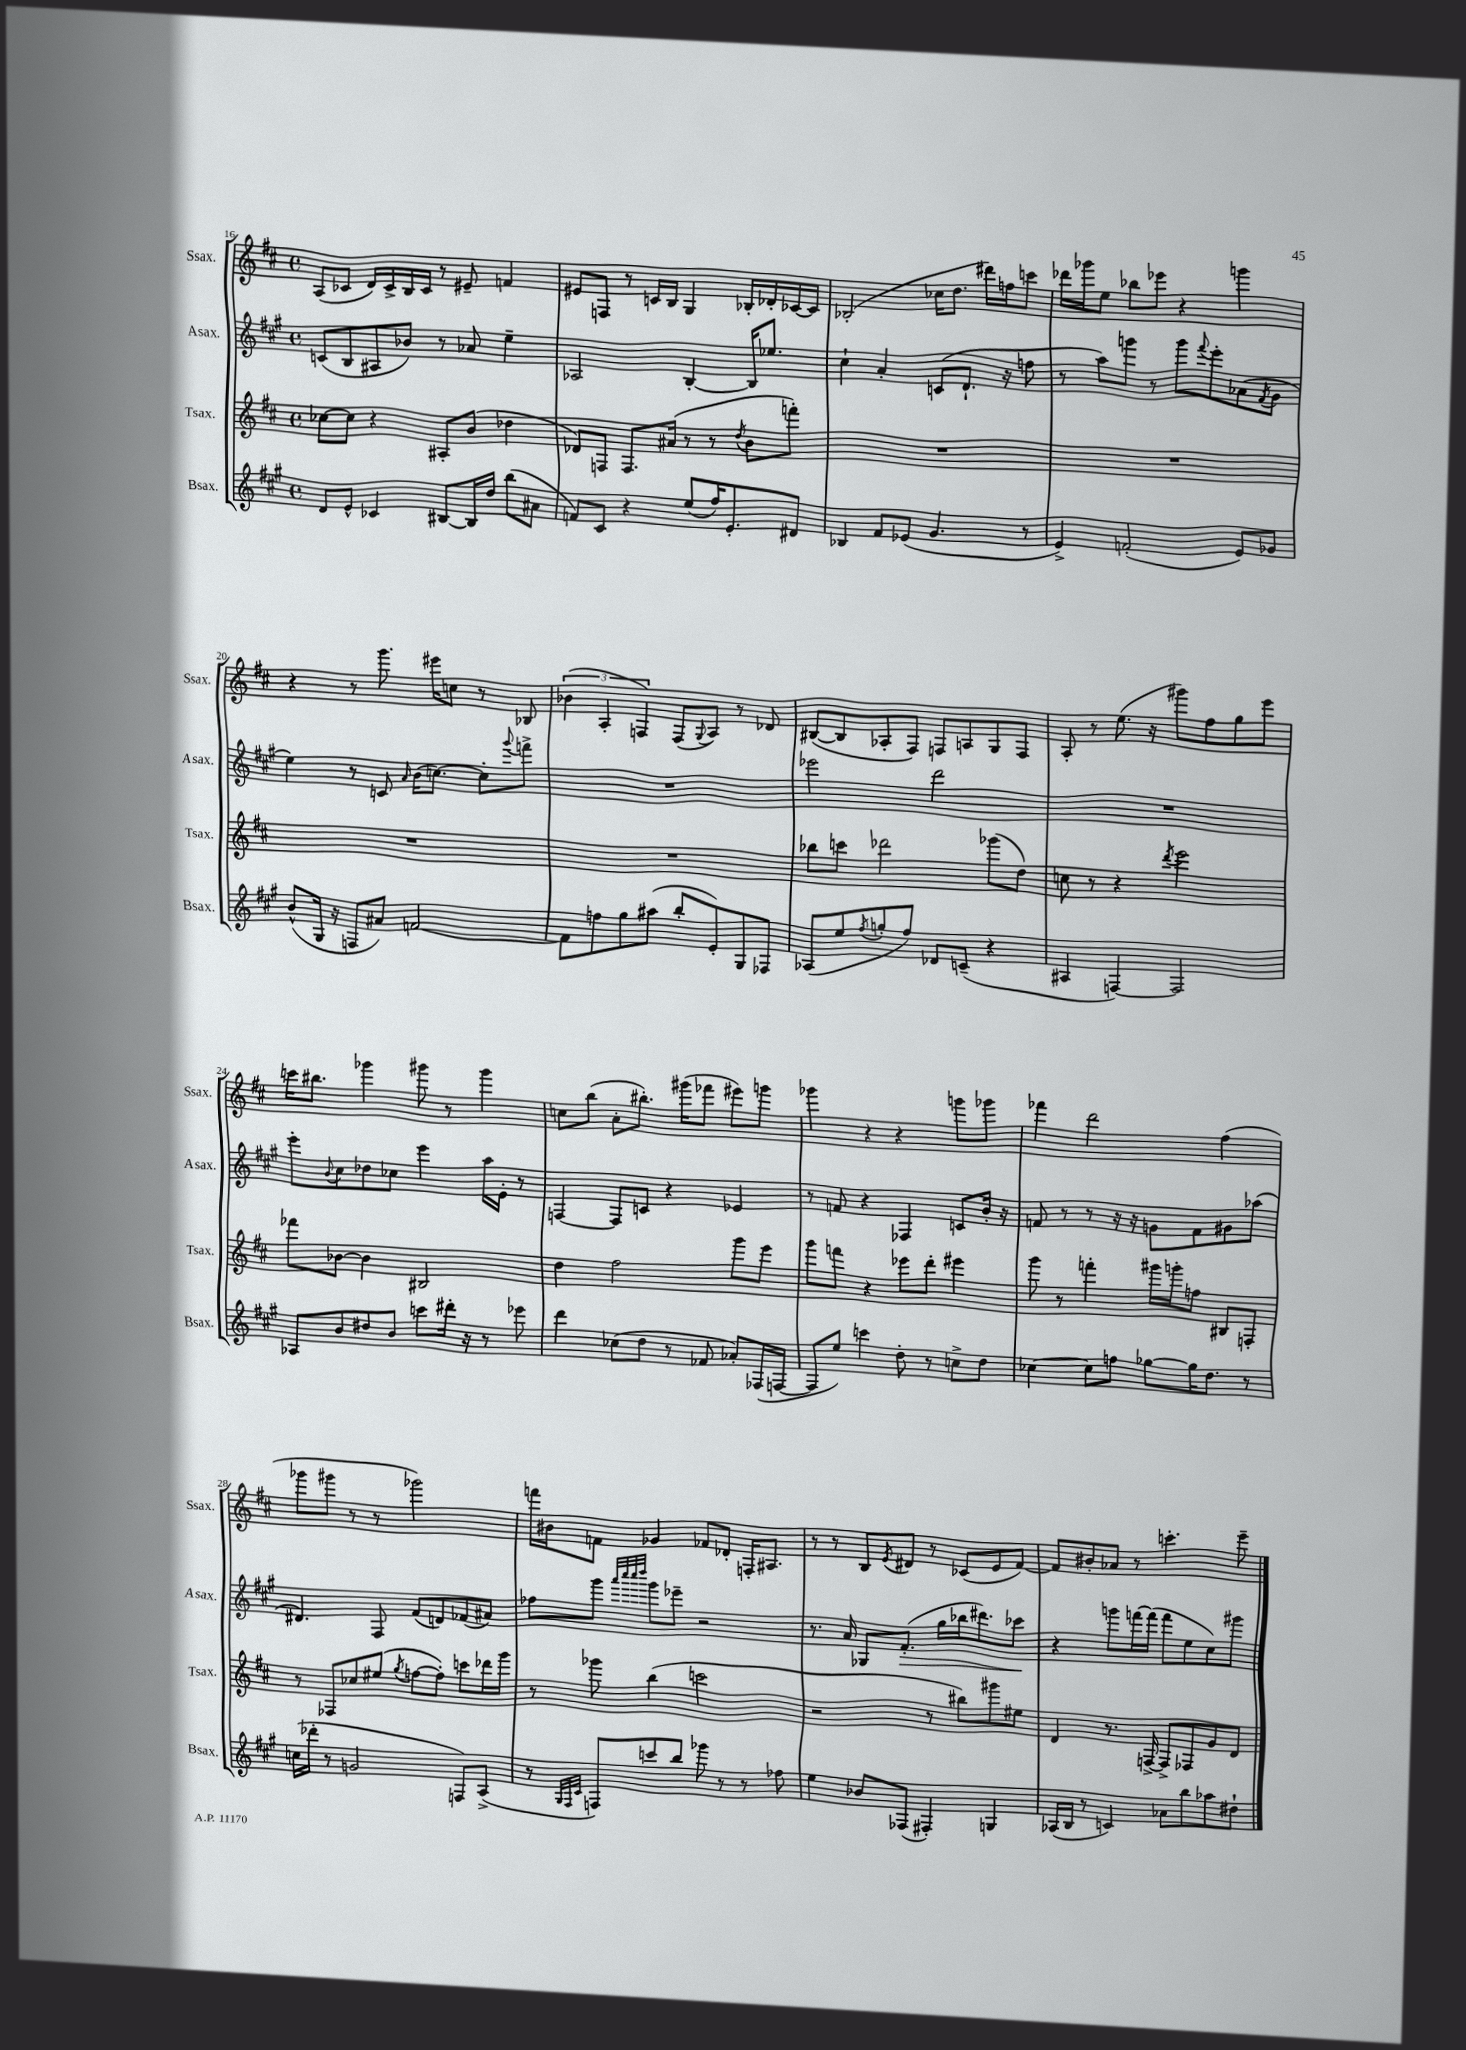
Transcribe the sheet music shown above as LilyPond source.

<<
\new StaffGroup <<
\new Staff = "s0" \with { instrumentName = "Ssax." shortInstrumentName = "Ssax." } {
    \clef treble \key d \major \defaultTimeSignature \time 4/4
    a8( ces'8 d'16) ces'16-> b16 ces'16 r8 eis'8-- f'4 |
    eis'8 f8 r8 c'16 b16 g4 bes16-. des'16-. ces'16~ ces'16 |
    bes2-.( ces''16 d''8. dis'''16) f''16 c'''8 |
    des'''16 ges'''16 e''8 bes''8 ees'''8 r4 g'''4 |
    r4 r8 g'''8. eis'''16 c''8 r8 bes8 |
    \tuplet 3/2 { bes'4( a4-. f4) } f8( \appoggiatura { g8 } a8) r8 des'8 |
    bis8~( bis8 aes8-. fis8) f8 a8 g8 f8 |
    a8-. r8 e''8.( r16 gis'''8) fis''8 g''8 e'''8 |
    c'''16 bis''8. ges'''4 gis'''8 r8 gis'''4 |
    c''8 b''8( a'8-. bis''8.-.) gis'''16( fes'''8 eis'''8) g'''8 |
    ges'''4 r4 r4 g'''8 ges'''8 |
    fes'''4 d'''2 fis''4( |
    ges'''8 gis'''8 r8 r8 ges'''2) |
    f'''16 bis'16 f'8 ges'4 fes'8 des'8-. f16-. ais8. |
    r8 r8 b8 \acciaccatura { e'8 } dis'8 r8 ces'8( e'8 fis'8~) |
    fis'8 bis'8-. aes'8 r8 c'''4.-. e'''8-- \bar "|." |
}
\new Staff = "s1" \with { instrumentName = "Asax." shortInstrumentName = "Asax." } {
    \clef treble \key a \major \defaultTimeSignature \time 4/4
    c'8( b8 ais8 bes'8) r8 aes'8 e''4-- |
    aes2 b4~-. b16 ees''8. |
    cis''4-! a'4-. c'8( d'8.-! r16 f''8 |
    r8 a''8) g'''8 r8 g'''8 \appoggiatura { fis'''8 } e'''8-. aes'8( \acciaccatura { fis'8 } gis'8 |
    e''4) r8 c'8 \grace { a'16 } b'16( c''8.~) c''8-. \appoggiatura { gis'''8 } f'''8-> |
    R1 |
    ees'''2 d'''2 |
    R1 |
    e'''8-. \appoggiatura { b'8 } cis''8 des''8 ces''8 e'''4 a''16 e'16-. r8 |
    f4~ f8 c'8 r4 ees'4 |
    r8 f'8 r4 fes4 c'8 b'16-. r16 |
    f'8 r8 r8 r16 r16 g'8 f'8 gis'8 aes''8( |
    dis'4.) fis8 fis'8( d'8) fes'8( ais'8) |
    fes''8 gis'''8 \grace { a'''32 cis''''32 cis''''32 d''''32 } gis'''8 ees'''8-- r2 |
    r8. a'16 ges8 fis'8.-.\>( gis''16 bes''16 dis'''8.) ces'''8\! |
    r4 g'''8 f'''16~ f'''16( f'''8 e''8 cis''8) gis'''8 \bar "|." |
}
\new Staff = "s2" \with { instrumentName = "Tsax." shortInstrumentName = "Tsax." } {
    \clef treble \key d \major \defaultTimeSignature \time 4/4
    ces''8~ ces''8 r4 ais8-. b'8( des''4 |
    des'8) f8 f8. ais'16( r8 r8 \acciaccatura { d''8 } b'8 f'''8-.) |
    R1 |
    R1 |
    R1 |
    R1 |
    bes''8 c'''8 des'''2 ges'''8( d''8) |
    c''8 r8 r4 \acciaccatura { d'''8 } e'''2 |
    fes'''8 bes'8~ bes'4 bis2 |
    d''4 fis''2 g'''8 e'''8 |
    g'''8 f'''8 r4 ees'''8 d'''8-. eis'''4 |
    g'''8 r8 f'''4-. gis'''16 g'''16-. f''8 bis8 f8-. |
    r8 fes8 ces''8 eis''8( \acciaccatura { g''8 } f''8~ f''8-.) c'''8 des'''16 g'''16 |
    r8 ges'''8 b''4( c'''2 |
    r2 r8 bis''8) gis'''8 eis''8 |
    d'4 r8. f16~-> f8-> fes8 g'8 d'8 \bar "|." |
}
\new Staff = "s3" \with { instrumentName = "Bsax." shortInstrumentName = "Bsax." } {
    \clef treble \key a \major \defaultTimeSignature \time 4/4
    d'8 e'8-^ ces'4 bis8~ bis16 d''16 b''8( ais'8 |
    f'8) cis'8 r4 e''8( fis''16) e'8.-. dis'8 |
    bes4 fis'8 ees'8( gis'4. r8 |
    e'4->) f'2-.( e'8) ges'8 |
    b'8-^( gis16 r16 f8 ais'8) f'2~ |
    f'8 f''8 gis''8 ais''8( b''8-. e'8-.) gis8 fes8 |
    aes8( e''8 \acciaccatura { fis''8 } g''8-. fis''8) des'8 c'8--( r4 |
    ais4 f4~) f2 |
    aes8 b'8 dis''8 b'8 c'''8 dis'''16-. r16 r8 ees'''8 |
    d'''4 ces''8( d''8 r8 fes'8 aes'8-.) fes16( f16~ |
    f8 e''8) c'''4 d''8-. r8 c''8-> d''8 |
    ces''4~ ces''8 f''8 ges''8~ ges''16 d''8. r8 |
    c''16( des'''16-. r8 g'2 f8) a8->( |
    r8 \grace { gis32 fis32 cis'32 } f8) c'''8 b''8 ges'''8 r8 r8 fes''8 |
    e''4 bes'8 fes8( fis4-.) g4 |
    aes16( b16 r8 c'4) aes'8 b''8 aes''8 dis''8-! \bar "|." |
}
>>
>>
\layout { \context { \Score currentBarNumber = #16 } }
